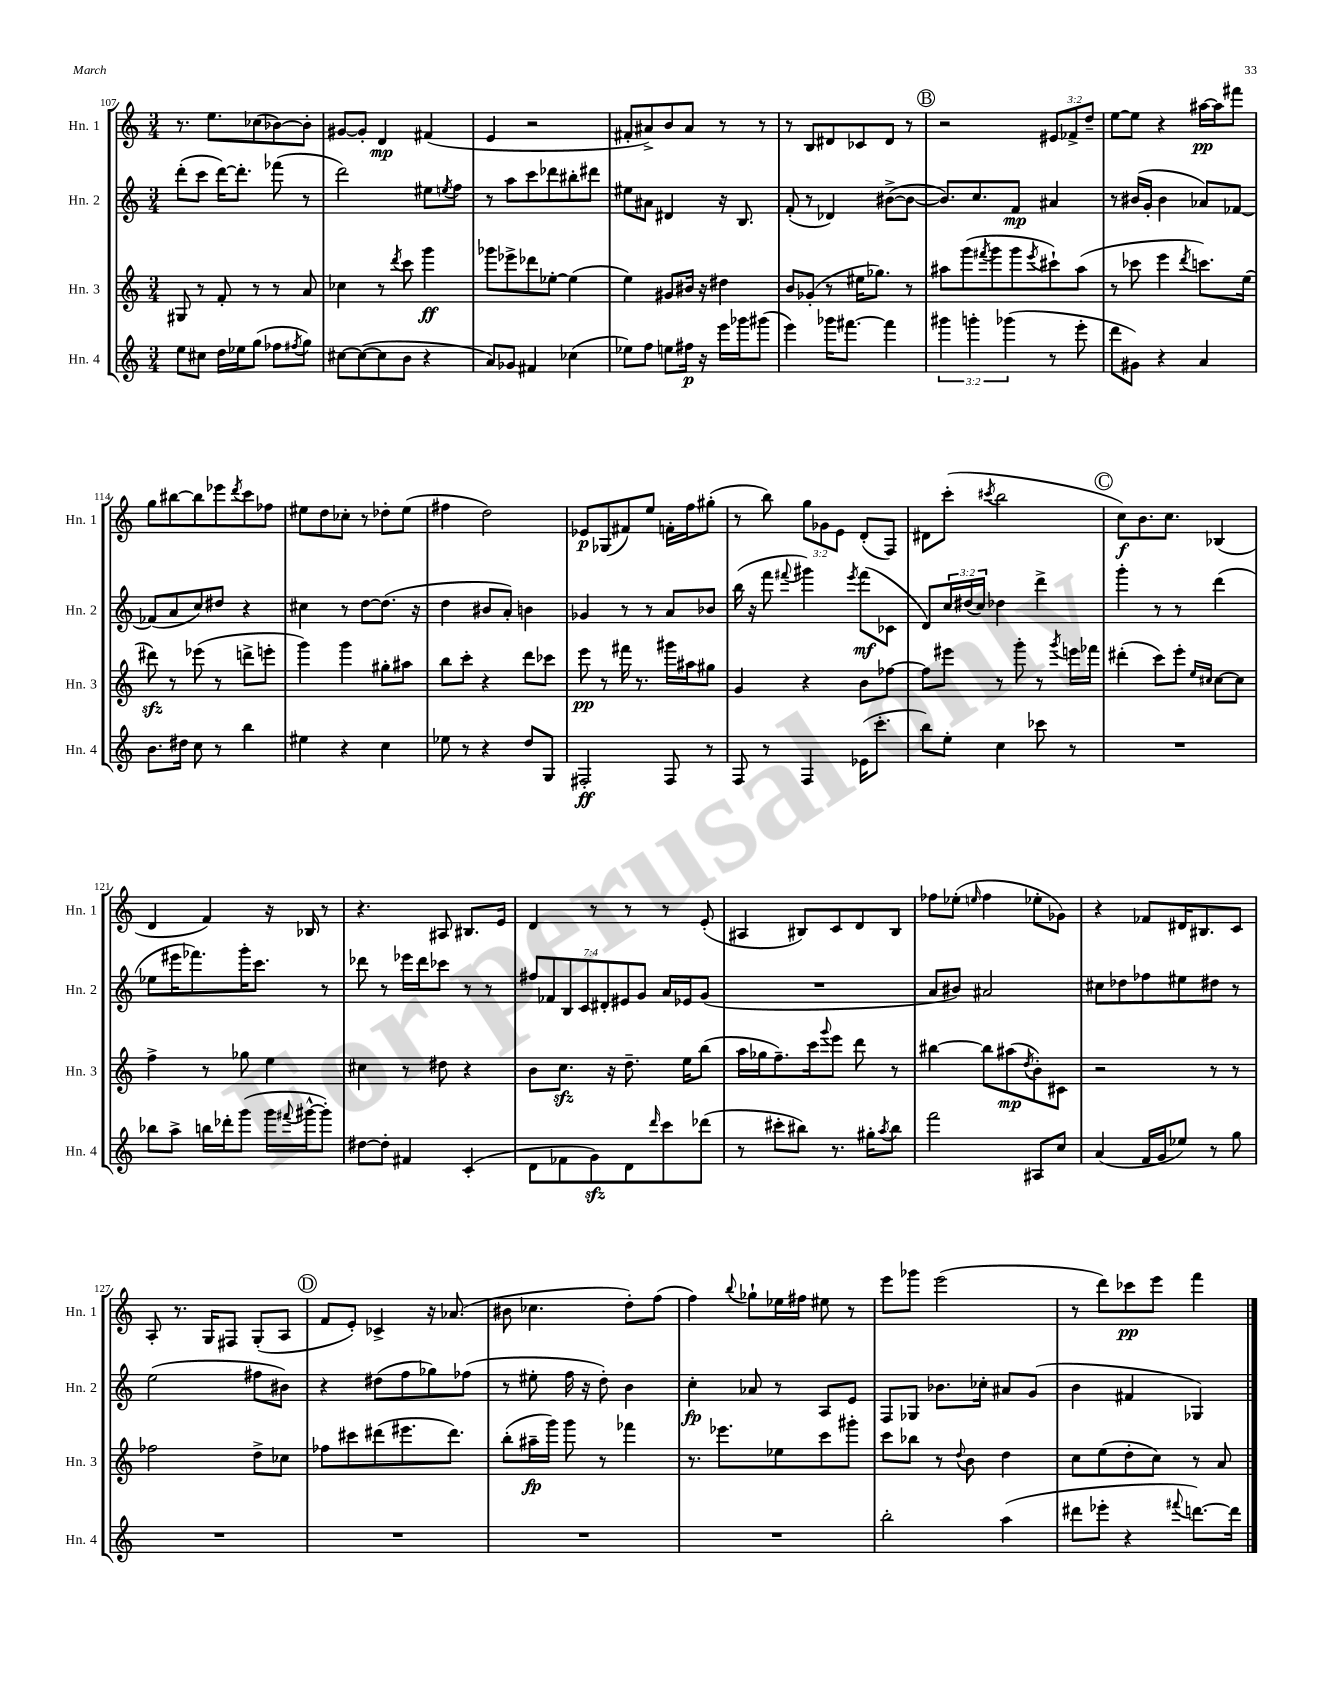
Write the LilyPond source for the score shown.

<<
\new StaffGroup <<
\new Staff = "s0" \with { instrumentName = "Hn. 1" shortInstrumentName = "Hn. 1" } {
    \clef treble \key c \major \numericTimeSignature \time 3/4 \override Staff.TupletNumber.text = #tuplet-number::calc-fraction-text
    r8. e''8. ces''8( bes'8~) bes'8-. |
    gis'8~ gis'8-. d'4\mp fis'4( |
    e'4 r2 |
    fis'8-. ais'8->) b'8 ais'8 r8 r8 |
    r8 b8 dis'8 ces'8 dis'8 r8 |
    \mark \markup { \circle "B" } r2 \tuplet 3/2 { eis'8 fes'8-> d''8-- } |
    e''8~ e''8 r4 ais''16~\pp ais''16 fis'''8 |
    g''8 bis''8~ bis''8 ees'''8 \acciaccatura { d'''8 } c'''8 fes''8 |
    eis''8 d''8 ces''8-. r8 des''8-. eis''8( |
    fis''4 d''2) |
    ees'8\p ges8( fis'8) e''8 f'16-. f''16 gis''8-.( |
    r8 b''8) \tuplet 3/2 { g''8 ges'8 e'8 } d'8-.( f8) |
    dis'8 c'''8-.( \acciaccatura { cis'''8 } b''2 |
    \mark \markup { \circle "C" } c''8\f) b'8. c''8. bes4( |
    d'4 f'4) r16 bes16 r8 |
    r4. ais8 bis8. e'16 |
    d'4 r8 r8 r8 e'8-.( |
    ais4 bis8) c'8 d'8 bis8 |
    fes''8 ees''8-.( \grace { e''16 } fes''4 ees''8-. ges'8) |
    r4 fes'8 dis'16 bis8. c'8 |
    a8-. r8. g16 fis8 g8-.( a8 |
    \mark \markup { \circle "D" } f'8 e'8-.) ces'4-> r16 aes'8.( |
    bis'8 ces''4. d''8-.) f''8( |
    f''4) \appoggiatura { b''8 } ges''8-! ees''16 fis''16 eis''8 r8 |
    e'''8 ges'''8 e'''2( |
    r8 d'''8) ces'''8\pp e'''8 f'''4 \bar "|." |
}
\new Staff = "s1" \with { instrumentName = "Hn. 2" shortInstrumentName = "Hn. 2" } {
    \clef treble \key c \major \numericTimeSignature \time 3/4 \override Staff.TupletNumber.text = #tuplet-number::calc-fraction-text
    d'''8-.( c'''8 d'''16~) d'''8.-. fes'''8( r8 |
    d'''2) eis''8 \acciaccatura { e''8 } f''8 |
    r8 a''8 c'''8 des'''8 bis''8-. dis'''8 |
    eis''8 ais'8 dis'4 r16 b8. |
    f'8-.( r8 des'4) bis'8~->( bis'8~ |
    \mark \markup { \circle "B" } bis'8.) c''8. f'8\mp ais'4 |
    r8 bis'16( g'16-. bis'4 aes'8) fes'8~ |
    fes'8( a'8 c''8) dis''8 r4 |
    cis''4 r8 d''8~ d''8.( r16 |
    d''4 bis'8 a'8-.) b'4 |
    ges'4 r8 r8 a'8 bes'8 |
    b''16( r16 f'''8 \appoggiatura { fis'''8 } gis'''4) \acciaccatura { e'''8 } fis'''8\mf( ces'8 |
    d'8) \tuplet 3/2 { c''16 dis''16( c''16) } des''4 d'''4-> |
    \mark \markup { \circle "C" } g'''4-. r8 r8 d'''4( |
    ees''8 eis'''16 fes'''8.) g'''16-. c'''8. r8 |
    des'''8 r8 ees'''16 des'''16 ces'''8 r8 r8 |
    \tuplet 7/4 { fis''8 fes'8 b8 c'8 dis'8-. eis'8 g'8 } a'16 ees'16 g'8( |
    R2. |
    a'8 bis'8) ais'2 |
    cis''8 des''8 fes''8 eis''8 dis''8 r8 |
    e''2( fis''8 bis'8) |
    \mark \markup { \circle "D" } r4 dis''8( f''8 ges''8) fes''8( |
    r8 eis''8-. f''16 r16 d''8-.) b'4 |
    c''4-.\fp aes'8 r8 a8 e'8 |
    f8 ges8 bes'8. ces''16-. ais'8 g'8( |
    b'4 fis'4 ges4) \bar "|." |
}
\new Staff = "s2" \with { instrumentName = "Hn. 3" shortInstrumentName = "Hn. 3" } {
    \clef treble \key c \major \numericTimeSignature \time 3/4
    gis8 r8 f'8-. r8 r8 a'8 |
    ces''4 r8 \acciaccatura { d'''8 } c'''8 g'''4\ff |
    ges'''8 ees'''8-> des'''8 ees''8~-. ees''4( |
    e''4) gis'8 bis'16 r16 dis''4 |
    b'8 ges'8-.( r8 eis''16 ges''8.) r8 |
    \mark \markup { \circle "B" } ais''8 g'''8( \acciaccatura { fis'''8 } g'''8 g'''8 \acciaccatura { e'''8 } cis'''8-!) ais''8( |
    r8 ces'''8 e'''4 \acciaccatura { d'''8 } c'''8.) e''16( |
    dis'''8\sfz) r8 ees'''8( r8 d'''8-> e'''8-. |
    g'''4) g'''4 gis''8-. ais''8 |
    b''8 c'''8-. r4 d'''8 ces'''8 |
    e'''8\pp r8 fis'''16 r8. gis'''16 ais''16 gis''8 |
    g'4 r4 b'8 fes''8~ |
    fes''8 eis'''8 r8 g'''8-. r8 \acciaccatura { g'''8 } e'''16 fes'''16 |
    \mark \markup { \circle "C" } dis'''4-.( c'''8) e'''8-. \grace { e''16 cis''16 } cis''8~ cis''8 |
    f''4-> r8 ges''8 e''4 |
    cis''4 r8 dis''8 r4 |
    b'8 c''8.\sfz r16 d''8.-- e''16 b''8( |
    a''16 ges''16 f''8.--) c'''16 \appoggiatura { g'''8 } e'''8 d'''8 r8 |
    bis''4~ bis''8 ais''8\mp( \acciaccatura { d''8 } b'8-.) cis'8 |
    r2 r8 r8 |
    fes''2 d''8-> ces''8 |
    \mark \markup { \circle "D" } fes''8 cis'''8 dis'''8( eis'''8. dis'''8.) |
    b''8-.( ais''16--\fp g'''16) g'''8 r8 fes'''4 |
    r8. ees'''8. ees''8 c'''8 gis'''8-. |
    c'''8 bes''8 r8 \appoggiatura { d''8 } b'8 d''4 |
    c''8 e''8( d''8-. c''8) r8 a'8 \bar "|." |
}
\new Staff = "s3" \with { instrumentName = "Hn. 4" shortInstrumentName = "Hn. 4" } {
    \clef treble \key c \major \numericTimeSignature \time 3/4 \override Staff.TupletNumber.text = #tuplet-number::calc-fraction-text
    e''8 cis''8 d''16 ees''16 g''8( fes''8 \acciaccatura { fis''8 } g''8) |
    cis''8~ cis''8~( cis''8 b'8 r4 |
    a'8) ges'8 fis'4 ces''4( |
    ees''8) f''8 e''8 fis''16\p r16 e'''16 ges'''16 gis'''8( |
    e'''4) ges'''16 fis'''8.~ fis'''4 |
    \mark \markup { \circle "B" } \tuplet 3/2 { gis'''4 g'''4-. ges'''4( } r8 e'''8-. |
    d'''8 gis'8) r4 a'4 |
    b'8. dis''16 c''8 r8 b''4 |
    eis''4 r4 c''4 |
    ees''8 r8 r4 d''8 g8 |
    fis2-.\ff fis8 r8 |
    f8 r8 f4 ees'16( c'''8.-. |
    b''8) e''8-. c''4 ces'''8 r8 |
    \mark \markup { \circle "C" } R2. |
    bes''8 a''8-> b''16 des'''16-. g'''8( g'''16 \appoggiatura { fis'''8 } gis'''16~-^ gis'''8-.) |
    dis''8~ dis''8-. fis'4 c'4-.( |
    d'8 fes'8 g'8\sfz) d'8 \grace { d'''16 } c'''8 des'''8( |
    r8 cis'''8-. bis''8) r8. gis''16-. \acciaccatura { a''8 } bis''8 |
    f'''2 ais8 c''8 |
    a'4( f'16 g'16 ees''8) r8 g''8 |
    R2. |
    \mark \markup { \circle "D" } R2. |
    R2. |
    R2. |
    b''2-. a''4( |
    dis'''8 ees'''8-. r4 \appoggiatura { fis'''8 } d'''8.~) d'''16 \bar "|." |
}
>>
>>
\layout { \context { \Score currentBarNumber = #107 } }
